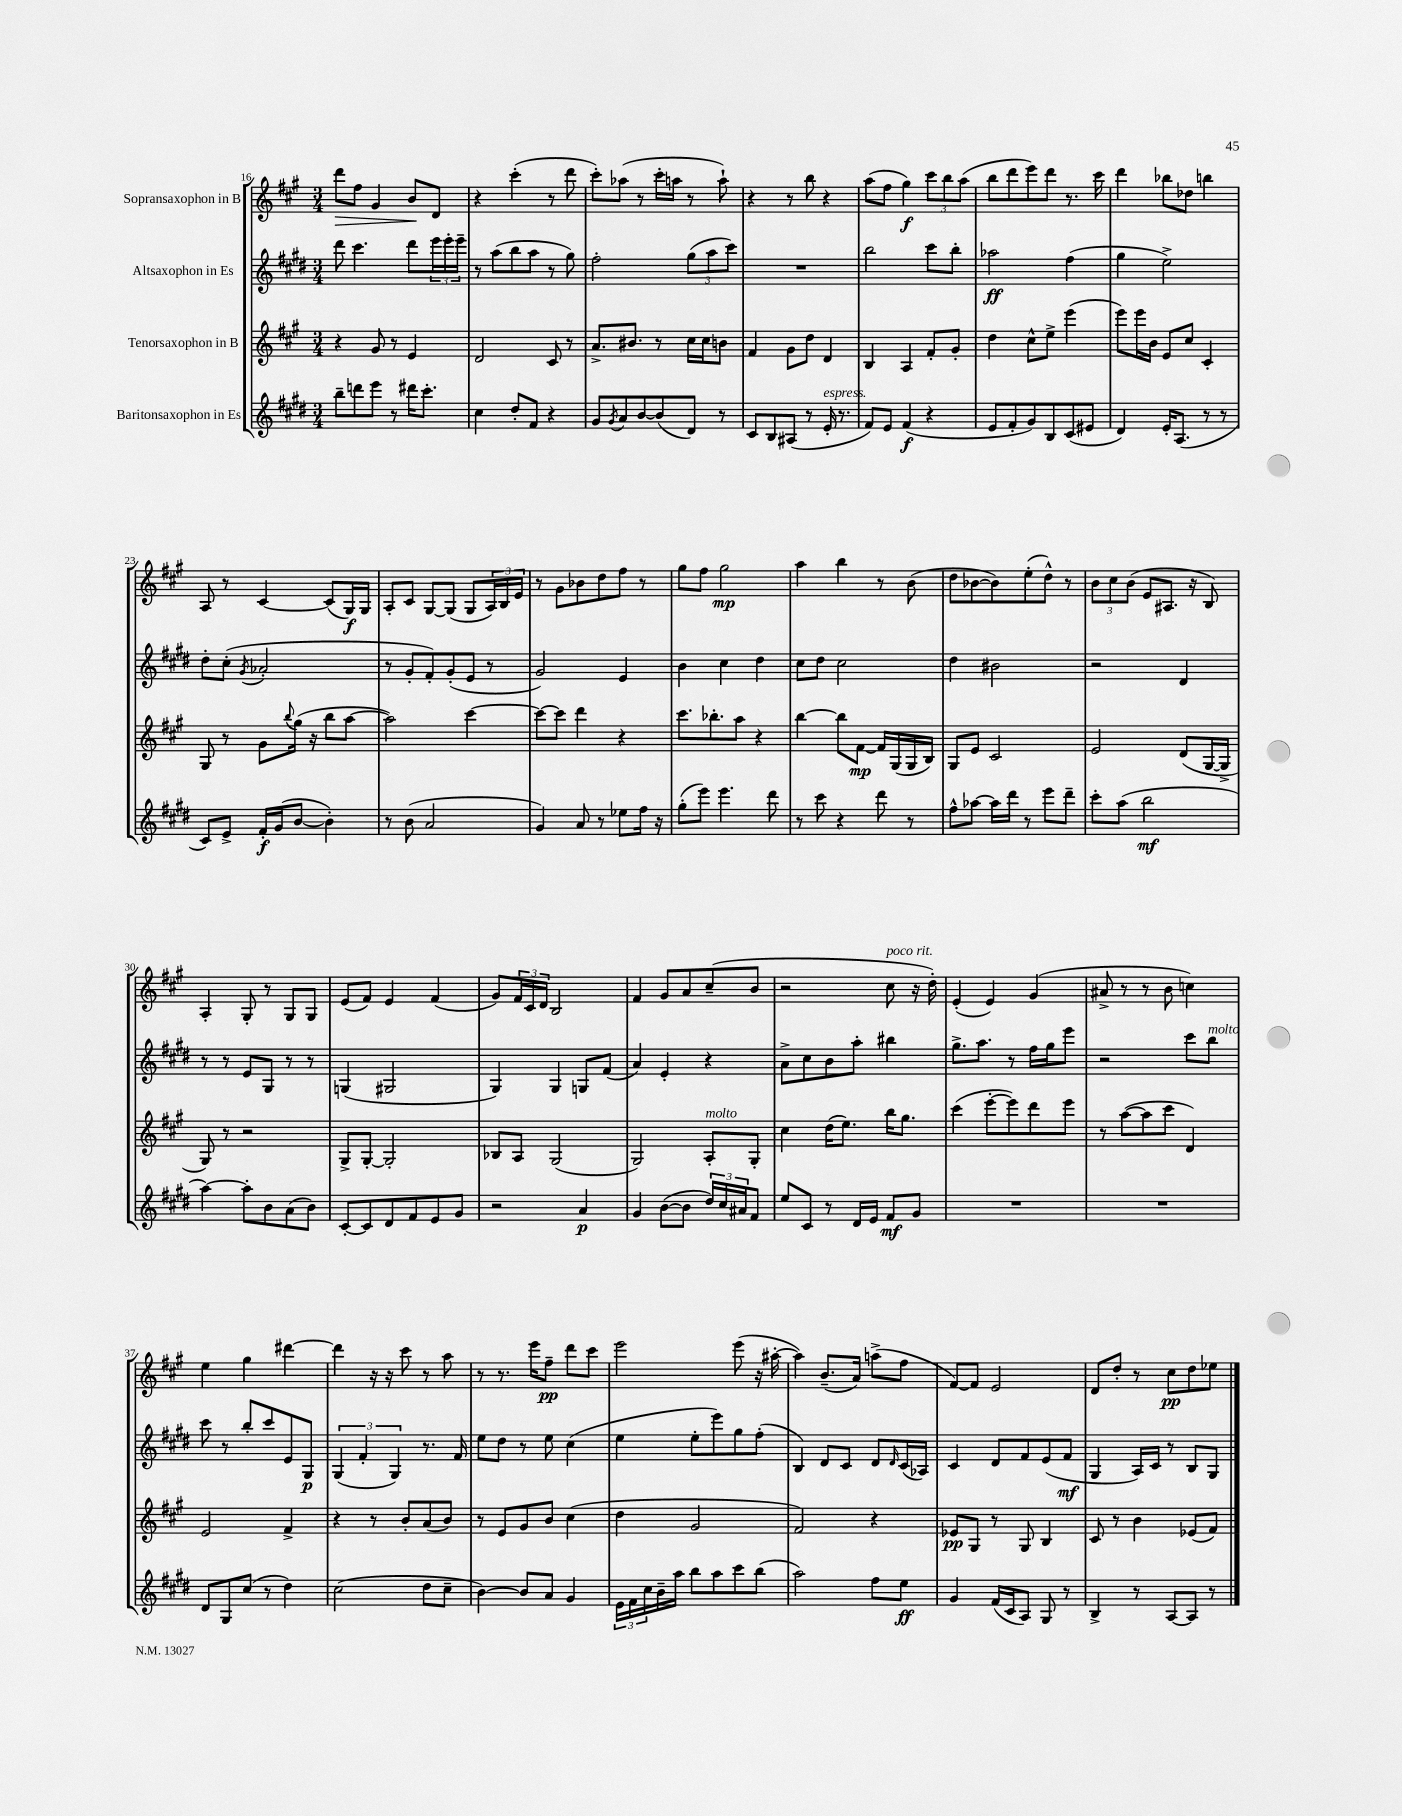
<<
\new StaffGroup <<
\new Staff = "s0" \with { instrumentName = "Sopransaxophon in B" } {
    \clef treble \key a \major \numericTimeSignature \time 3/4
    d'''8\> fis''8 gis'4 b'8\! d'8 |
    r4 cis'''4-.( r8 d'''8 |
    cis'''8-.) aes''8( r8 cis'''16-. a''16 r8 a''8-!) |
    r4 r8 b''8 r4 |
    a''8( fis''8 gis''4\f) \tuplet 3/2 { cis'''8 b''8 a''8( } |
    b''8 d'''8 e'''8) d'''8 r8. cis'''16 |
    d'''4 bes''8 des''8 b''4 |
    a8 r8 cis'4~ cis'8( gis16\f) gis16 |
    a8-. cis'8 gis8~ gis8( gis8 \tuplet 3/2 { a16) b16 e'16 } |
    r8 gis'8 bes'8 d''8 fis''8 r8 |
    gis''8 fis''8 gis''2\mp |
    a''4 b''4 r8 b'8( |
    d''8 bes'8~ bes'8) e''8-.( d''8-^) r8 |
    \tuplet 3/2 { b'8 cis''8 b'8( } e'8 ais8. r16 b8) |
    a4-. gis8-. r8 gis8 gis8 |
    e'8( fis'8) e'4 fis'4( |
    gis'8) \tuplet 3/2 { fis'16 cis'16 d'16 } b2 |
    fis'4 gis'8 a'8 cis''8--( b'8 |
    r2 cis''8^\markup { \italic "poco rit." } r16 d''16-.) |
    e'4-.( e'4) gis'4( |
    ais'8-> r8 r8 b'8 c''4) |
    e''4 gis''4 dis'''4~ |
    dis'''4 r16 r16 cis'''8 r8 a''8 |
    r8 r8. e'''16 fis''8--\pp d'''8 cis'''8 |
    e'''2 e'''8( r16 ais''16~-. |
    ais''4) b'8.--( a'16) a''8->( fis''8 |
    fis'8~) fis'8 e'2 |
    d'8 d''8-. r8 cis''8\pp d''8 ees''8 \bar "|." |
}
\new Staff = "s1" \with { instrumentName = "Altsaxophon in Es" } {
    \clef treble \key e \major \numericTimeSignature \time 3/4
    dis'''8 cis'''4. dis'''8 \tuplet 3/2 { e'''16 e'''16-. e'''16-- } |
    r8 a''8( b''8 a''8 r8 gis''8) |
    fis''2-. \tuplet 3/2 { gis''8( a''8 cis'''8) } |
    R2. |
    b''2 cis'''8 b''8-. |
    aes''2\ff fis''4( |
    gis''4 e''2->) |
    dis''8-. cis''8-.( \acciaccatura { gis'8 } aes'2-. |
    r8 gis'8-. fis'8-.) gis'8-.( e'8 r8 |
    gis'2) e'4 |
    b'4 cis''4 dis''4 |
    cis''8 dis''8 cis''2 |
    dis''4 bis'2 |
    r2 dis'4 |
    r8 r8 e'8 gis8 r8 r8 |
    g4( gis2 |
    gis4) gis4 g8 fis'8( |
    a'4) e'4-. r4 |
    a'8-> cis''8 b'8 a''8-. bis''4 |
    gis''8.-> a''8. r8 fis''16 gis''16 e'''8 |
    r2 cis'''8 b''8^\markup { \italic "molto" } |
    cis'''8 r8 b''8-. cis'''8 e'8 gis8\p |
    \tuplet 3/2 { gis4( fis'4-. gis4) } r8. fis'16 |
    e''8 dis''8 r8 e''8 cis''4( |
    e''4 e''8-. e'''8) gis''8 fis''8-.( |
    b4) dis'8 cis'8 dis'8 \grace { dis'16 } cis'16( aes16) |
    cis'4 dis'8 fis'8 e'8( fis'8\mf |
    gis4 a16) cis'16 r8 b8 gis8 \bar "|." |
}
\new Staff = "s2" \with { instrumentName = "Tenorsaxophon in B" } {
    \clef treble \key a \major \numericTimeSignature \time 3/4
    r4 gis'8 r8 e'4 |
    d'2 cis'8 r8 |
    a'8.-> bis'8. r8 cis''16 cis''16 b'8 |
    fis'4 gis'8 d''8 d'4 |
    b4 a4 fis'8-. gis'8-. |
    d''4 cis''8-^ e''8-> e'''4( |
    e'''8) e'''16 b'16 e'8 cis''8 cis'4-. |
    gis8 r8 gis'8 \appoggiatura { b''8 } gis''16( r16 b''8 a''8~ |
    a''2) cis'''4~ |
    cis'''8~ cis'''8 d'''4 r4 |
    cis'''8. bes''8.-. a''8 r4 |
    b''4~ b''8 fis'8~\mp fis'16 gis16( gis16 b16) |
    gis8 e'8 cis'2 |
    e'2 d'8( gis16~ gis16-> |
    gis8) r8 r2 |
    gis8-> gis8~-. gis2-. |
    bes8 a8 gis2( |
    gis2) a8-.^\markup { \italic "molto" } gis8-. |
    cis''4 d''16( e''8.) b''16 gis''8. |
    cis'''4( e'''8~-. e'''8) d'''8 e'''8 |
    r8 a''8~( a''8 cis'''8 d'4) |
    e'2 fis'4-> |
    r4 r8 b'8-. a'8( b'8) |
    r8 e'8 gis'8 b'8 cis''4( |
    d''4 gis'2 |
    fis'2) r4 |
    ees'8\pp gis8 r8 gis8 b4 |
    cis'8 r8 b'4 ees'8( fis'8) \bar "|." |
}
\new Staff = "s3" \with { instrumentName = "Baritonsaxophon in Es" } {
    \clef treble \key e \major \numericTimeSignature \time 3/4
    b''8-- d'''8 e'''8 r8 dis'''16 cis'''8.-. |
    cis''4 dis''8-. fis'8 r4 |
    gis'8 \acciaccatura { gis'8 } a'8 b'8~ b'8( dis'8) r8 |
    cis'8 b8 ais8( r8 e'16-.^\markup { \italic "espress." } r8. |
    fis'8) e'8 fis'4\f( r4 |
    e'8 fis'8-. gis'8) b8 cis'8( eis'8 |
    dis'4) e'16-. a8.( r8 r8 |
    cis'8) e'8-> fis'16-.\f gis'16( b'8~ b'4-.) |
    r8 b'8( a'2 |
    gis'4) a'8 r8 ees''8 fis''16 r16 |
    gis''8-.( e'''8) e'''4. dis'''8 |
    r8 cis'''8 r4 dis'''8 r8 |
    fis''8-^ aes''8~ aes''16 dis'''16 r8 e'''8 dis'''8-- |
    cis'''8-. a''8( b''2\mf |
    a''4~) a''8-. b'8 a'8( b'8) |
    cis'8~-. cis'8 dis'8 fis'8 e'8 gis'8 |
    r2 a'4\p |
    gis'4 b'8~( b'8 \tuplet 3/2 { dis''16) cis''16 ais'16 } fis'8 |
    e''8 cis'8 r8 dis'16 e'16 fis'8\mf gis'8 |
    R2. |
    R2. |
    dis'8 gis8 cis''8( r8 dis''4) |
    cis''2( dis''8 cis''8-- |
    b'4~) b'8 a'8 gis'4 |
    \tuplet 3/2 { e'16 fis'16 cis''16 } b'16-- a''16 b''8 a''8 cis'''8 b''8( |
    a''2) fis''8 e''8\ff |
    gis'4 fis'16( cis'16 a8) gis8 r8 |
    b4-> r8 a8~ a8 r8 \bar "|." |
}
>>
>>
\layout { \context { \Score currentBarNumber = #16 } }
